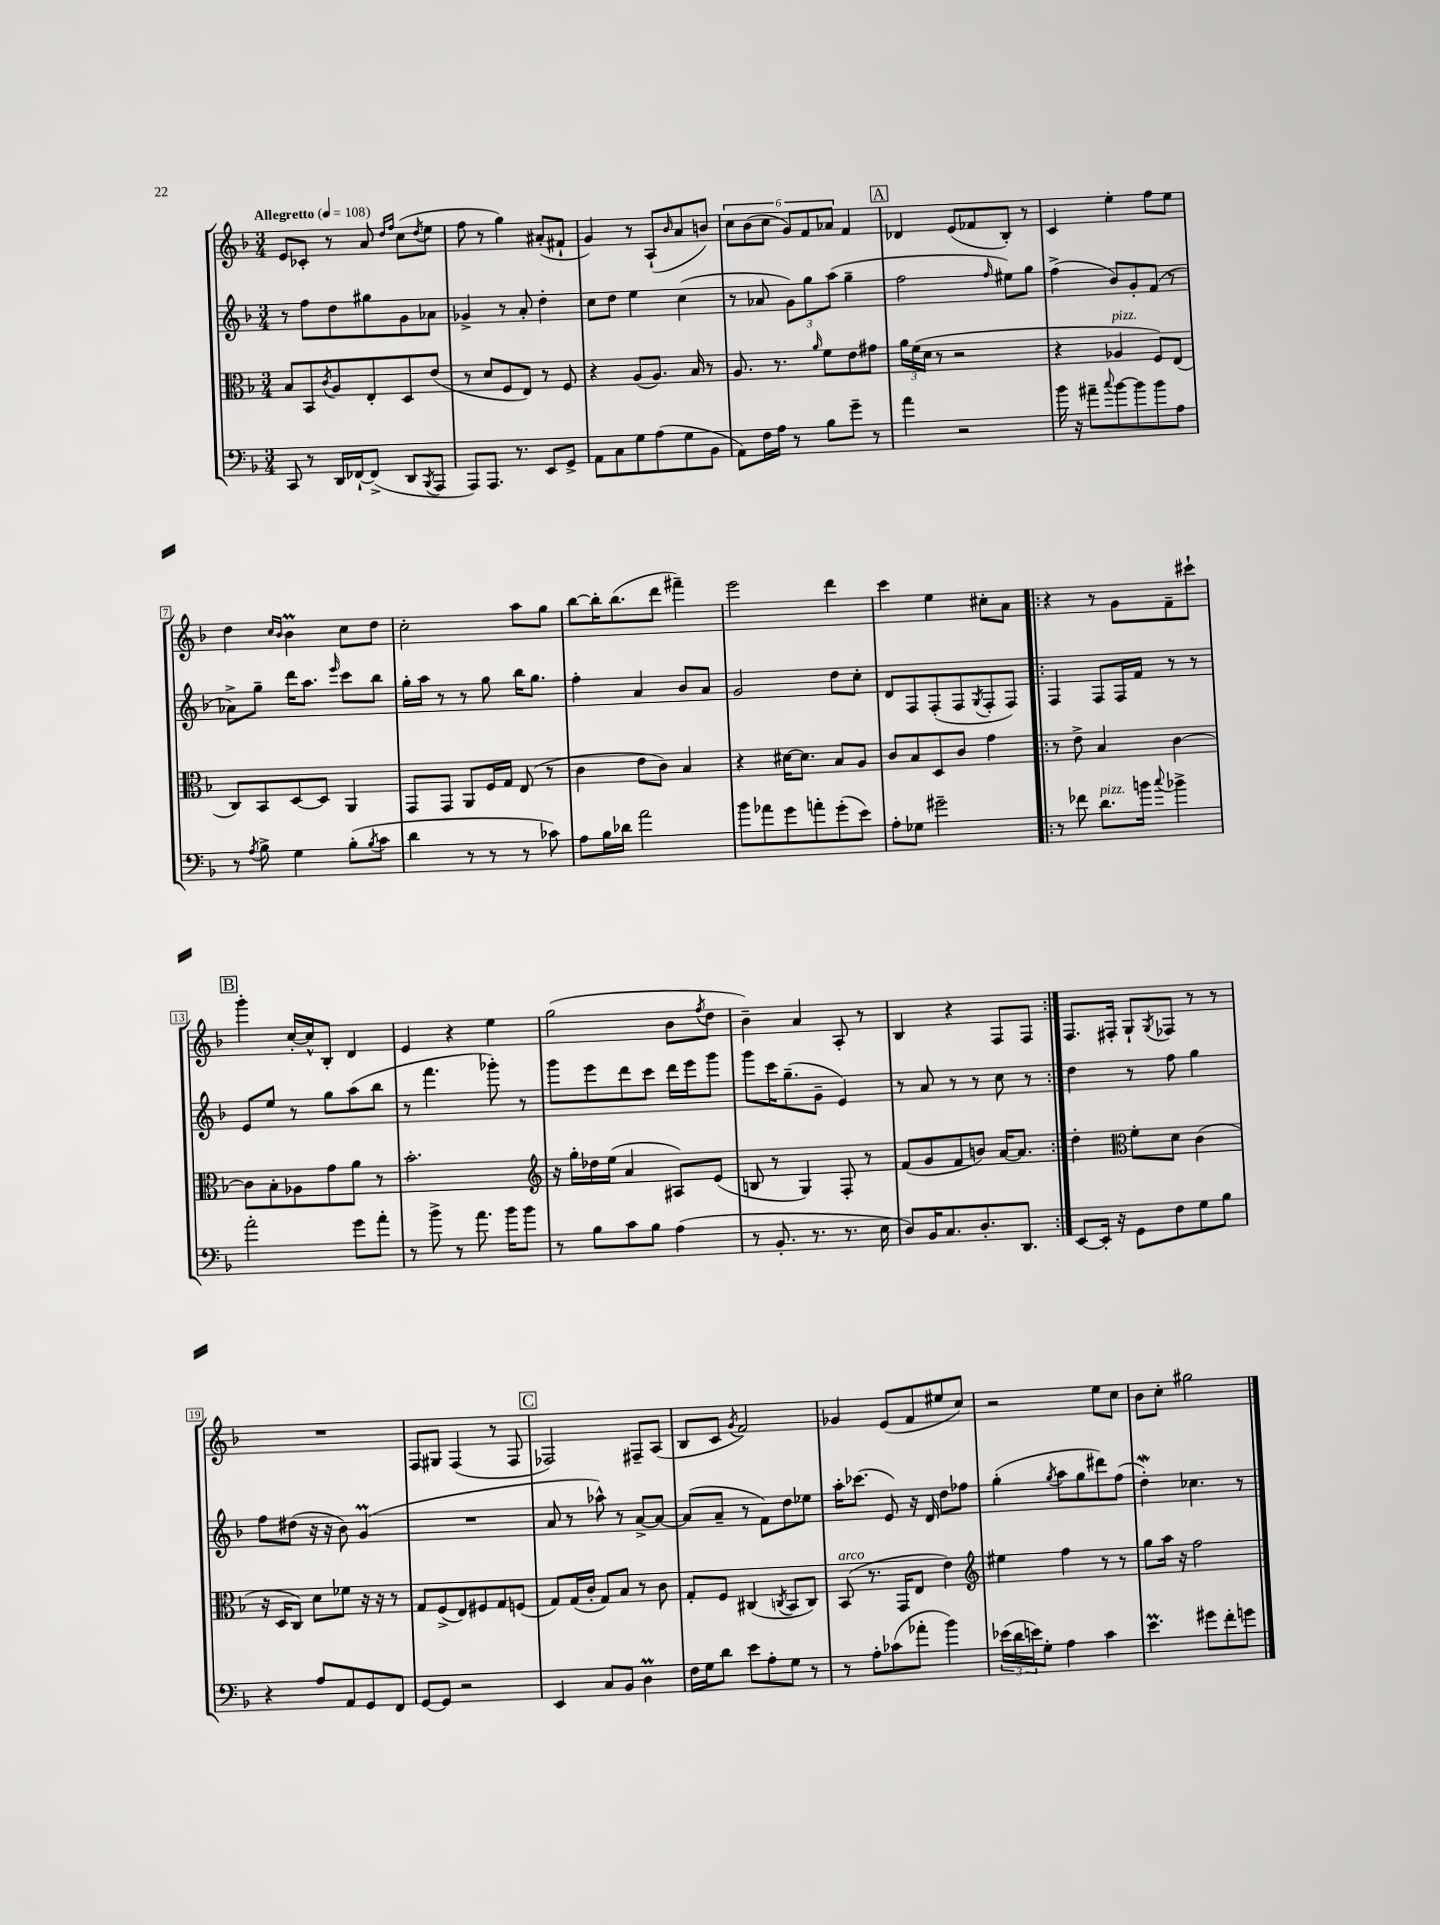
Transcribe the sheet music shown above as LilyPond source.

<<
\new StaffGroup <<
\new Staff = "s0" {
    \clef treble \key f \major \numericTimeSignature \time 3/4 \tempo "Allegretto" 4 = 108
    e'8 ces'8-. r8 a'8 \grace { d''16 f''16 } c''8( \acciaccatura { d''8 } e''8 |
    f''8 r8 g''4) ais'8-.( fis'8-! |
    g'4) r8 a8-!( \grace { bes'16 } a'8 b'8) |
    \tuplet 6/4 { c''8 bes'8( c''8 g'8) f'8 aes'8 } f'4 |
    \mark \markup { \box "A" } des'4 e'8( fes'8 bes8-.) r8 |
    c'4 e''4-. f''8 e''8 |
    d''4 \grace { c''16 bes'16 } bes'4\prall c''8 d''8 |
    c''2-. a''8 g''8 |
    bes''8~ bes''16-. bes''8.( d'''8 fis'''4--) |
    e'''2 d'''4 |
    c'''4 e''4 cis''8-. a'8 |
    \repeat volta 2 { r4 r8 g'8 f'8-- cis'''8-! |
    \mark \markup { \box "B" } g'''4-. c''16~-. c''16-^ bes8-. d'4 |
    e'4 r4 e''4 |
    g''2( bes'8 \acciaccatura { f''8 } d''8 |
    bes'4--) a'4 a8-. r8 |
    bes4 r4 f8 f8 | }
    f8. fis16-. g8-! \acciaccatura { g8 } fes8 r8 r8 |
    R2. |
    f8 gis8 f4( r8 f8 |
    \mark \markup { \box "C" } fes2) fis8-- a8( |
    bes8 c'8 \acciaccatura { g'8 } f'2) |
    ges'4 e'8( f'8 eis''8 c''8) |
    r2 e''8 c''8 |
    bes'8 c''8-. gis''2 \bar "|." |
}
\new Staff = "s1" {
    \clef treble \key f \major \numericTimeSignature \time 3/4
    r8 f''8 d''8 gis''8 g'8 aes'8 |
    ges'4-> r8 a'8-. d''4-. |
    c''8 d''8 e''4 c''4( |
    r8 aes'8 \tuplet 3/2 { g'8) g''8 a''8( } g''4-- |
    \mark \markup { \box "A" } f''2 \grace { f''16 } eis''8) g''8 |
    f''4->( bes'8) g'8-. f'8( r8 |
    aes'8->) g''8-- d'''16 a''8. \grace { e'''16 } c'''8 bes''8 |
    g''16-. a''16 r8 r8 g''8 bes''16 g''8. |
    f''4-. a'4 bes'8 a'8 |
    g'2 d''8 c''8-. |
    d'8 f8 f8-.( f8 \acciaccatura { g8 } f8-. f8) |
    \repeat volta 2 { f4 f8 f16 f'16 r8 r8 |
    \mark \markup { \box "B" } e'8 e''8 r8 g''8 a''8( bes''8 |
    r8 f'''4. ges'''8-.) r8 |
    g'''8 e'''8 d'''8 c'''8 d'''16 e'''16 g'''8 |
    g'''8 c'''16 g''8.--( g'8-- e'4) |
    r8 a'8 r8 r8 c''8 r8 | }
    d''4 r8 f''8 g''4 |
    f''8 dis''8( r16 r16 bes'8) g'4\prall( |
    R2. |
    \mark \markup { \box "C" } a'8 r8 aes''8-^) r8 a'8~-> a'8~ |
    a'8( a'8-- r8 f'8) d''8 ees''8 |
    a''16-. ces'''8.( e'8) r16 d'16 d''8 fes''8 |
    g''4-.( \acciaccatura { g''8 } a''8 g''8 dis'''8) f''8( |
    d''4-.\mordent) ces''4. r8 \bar "|." |
}
\new Staff = "s2" {
    \clef alto \key f \major \numericTimeSignature \time 3/4
    bes8 bes,8 \acciaccatura { c'8 } a8 e8-. d8 e'8( |
    r8 d'8 f8 e8) r8 f8 |
    r4 a8( a8.) bes16 r8 |
    a8. r8. \grace { a'16 } f'8 e'8 gis'8 |
    \mark \markup { \box "A" } \tuplet 3/2 { a'16 f'16( d'16 } r8 r2 |
    r4 aes4^\markup { \italic "pizz." } f8) e8( |
    c8) bes,8 d8~ d8 a,4 |
    g,8 g,8 a,8 f16 g16 e8( r8 |
    c'4 e'8 c'8) bes4 |
    r4 dis'16~ dis'8. bes8 a8 |
    c'8 bes8 d8 c'8 g'4 |
    \repeat volta 2 { r8 e'8-> bes4 c'4~ |
    \mark \markup { \box "B" } c'8 bes8-. aes8 g'8 a'8 r8 |
    bes'2.-. |
    \clef treble r16 g''16-. des''16 e''16( a'4 ais8) e'8( |
    b8 r8 g4) f8-. r8 |
    f'8( g'8 f'8 b'8) a'16~ a'8. | }
    d''4-. \clef alto f'8-. d'8 c'4( |
    r16 d16 c8) d'8 fes'8 r16 r16 r8 |
    g8 f8->( e8) fis8 g8 f8( |
    \mark \markup { \box "C" } g8) g16( c'16-. g8) bes8 r8 c'8 |
    g8-. f8 cis4( \acciaccatura { c8 } bes,8 c8) |
    bes,8^\markup { \italic "arco" }( r8. g,16 e8 e'4) |
    \clef treble eis''4 f''4 r8 r8 |
    g''8 a''16 r16 f''2 \bar "|." |
}
\new Staff = "s3" {
    \clef bass \key f \major \numericTimeSignature \time 3/4
    c,8 r8 d,16 fes,16~-! fes,8->( d,8 \acciaccatura { bes,,8 } a,,8 |
    a,,8) a,,8. r8. e,8 g,8-> |
    a,8 c8 g8 a8( g8 bes,8 |
    a,8) f16 a16 r8 bes8 g'8-- r8 |
    \mark \markup { \box "A" } a'4 r2 |
    bes'16 r16 ais'8-- \appoggiatura { c''8 } bes'8~ bes'8 bes'8 a8 |
    r8 \acciaccatura { a8 } bes8-> g4 bes8-.( \acciaccatura { bes8 } c'8 |
    d'4 r8 r8 r8 ces'8) |
    a8 bes16 des'16 a'2 |
    bes'8 aes'8 g'8 a'8-. g'8-.( e'8) |
    a8-. ges8 gis'2-- |
    \repeat volta 2 { r8 fes'8 d'8.^\markup { \italic "pizz." } b'16 \appoggiatura { c''8 } bes'4-> |
    \mark \markup { \box "B" } a'2-. g'8 a'8-. |
    r8 bes'8-> r8 a'8. bes'16 bes'8 |
    r8 bes8 c'8 bes8 a4( |
    r8 bes,8.-. r8. r8. e16 |
    d8) bes,16 c8. d8.-. d,8. | }
    e,8~ e,16-. r16 g,8 f8 g8 bes8 |
    r4 a8 a,8 g,8 f,8 |
    g,8~ g,8 r2 |
    \mark \markup { \box "C" } e,4 c8 bes,8 d4\prall |
    f16 g16 d'8 e'8 a8-. g8 r8 |
    r8 a8-. ces'8( aes'8-. bes'4) |
    \tuplet 3/2 { ees'16( d'16 e'16) } g8-. a4 c'4 |
    e'4.\prall gis'8 f'8-. g'8 \bar "|." |
}
>>
>>
\layout { \context { \Score \override BarNumber.stencil = #(make-stencil-boxer 0.1 0.3 ly:text-interface::print) } }
